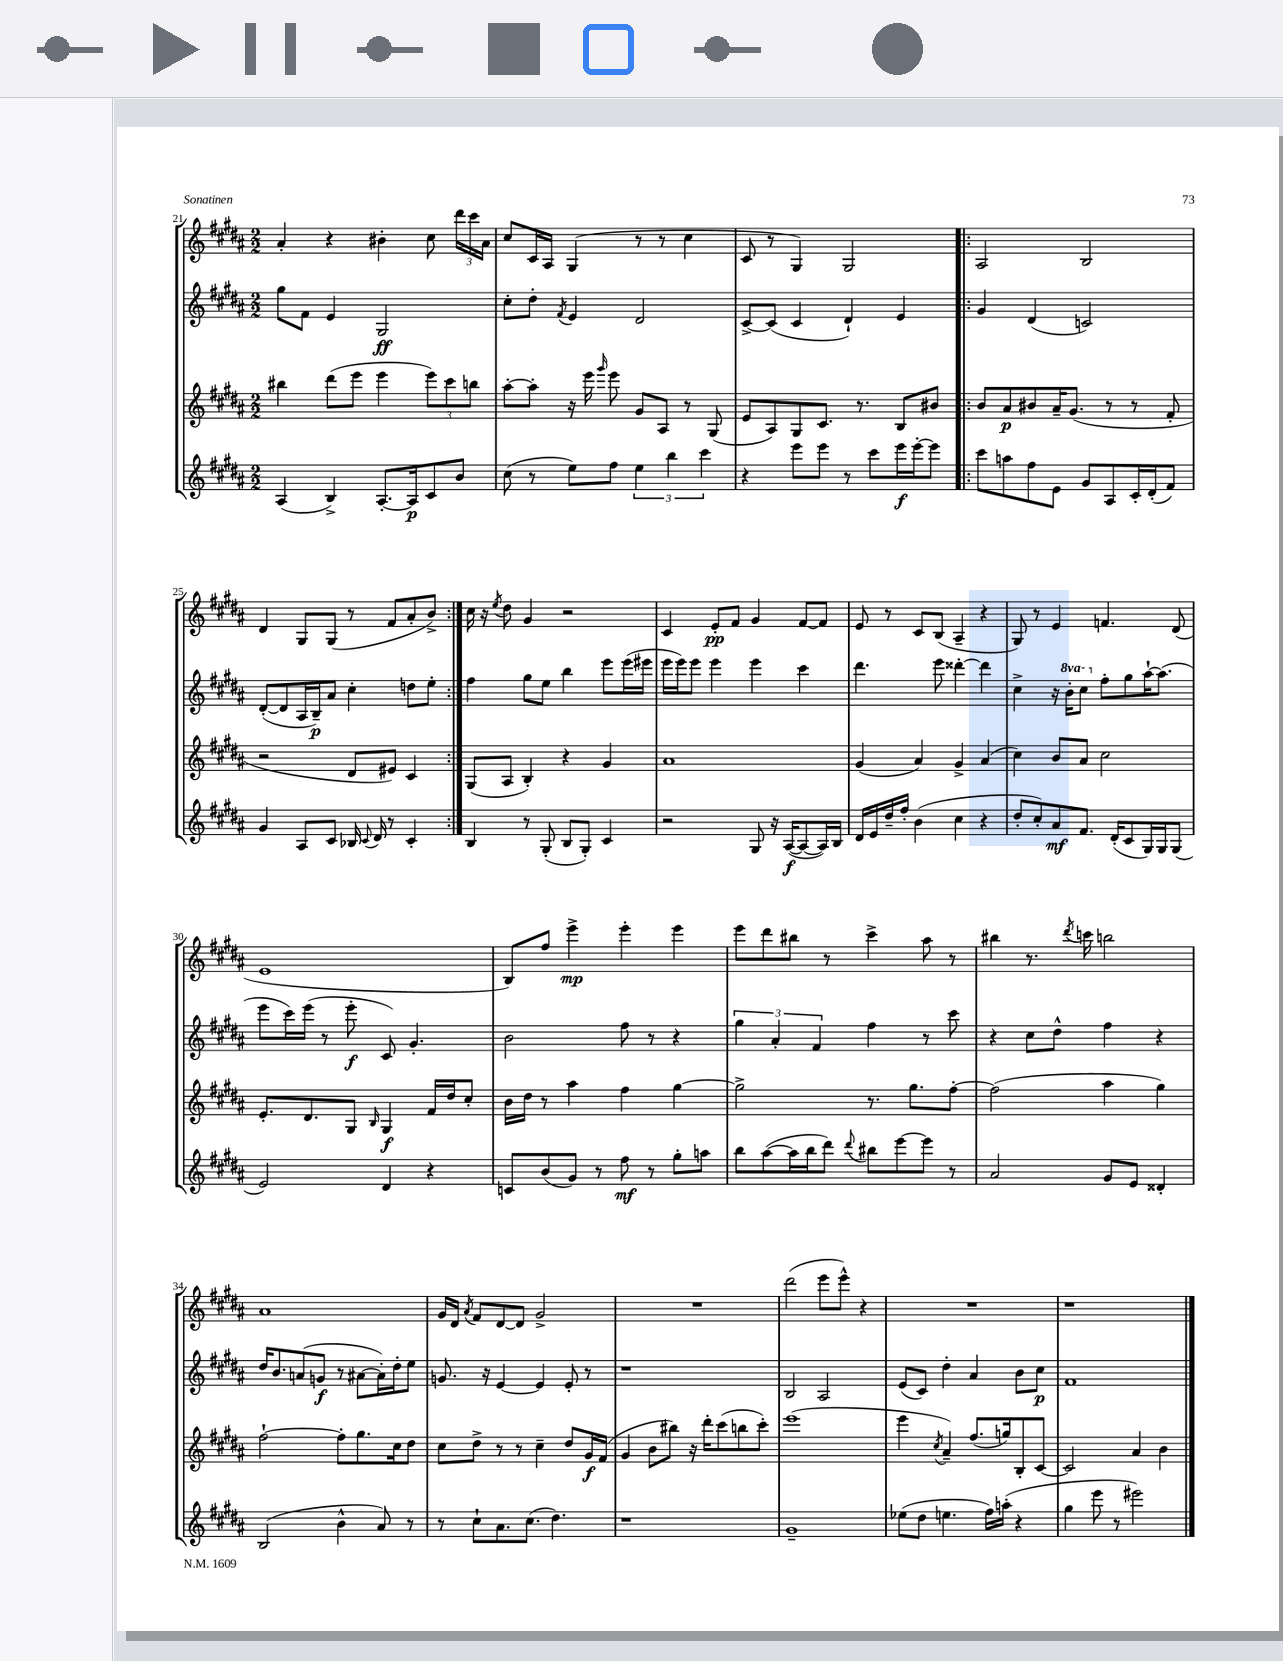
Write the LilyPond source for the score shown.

<<
\new StaffGroup <<
\new Staff = "s0" {
    \clef treble \key b \major \numericTimeSignature \time 2/2
    \autoBeamOff ais'4-. r4 bis'4-. cis''8 \tuplet 3/2 { dis'''16[ cis'''16 ais'16] } |
    cis''8[ cis'16 ais16] gis4( r8 r8 cis''4 |
    cis'8 r8 gis4) gis2 |
    \repeat volta 2 { ais2 b2 |
    dis'4 gis8[ gis8]( r8 fis'8[ ais'8-. b'8]->) | }
    cis''16 r16 \acciaccatura { e''8 } dis''8 gis'4 r2 |
    cis'4 e'8[-.\pp fis'8] gis'4 fis'8[~ fis'8] |
    e'8 r8 cis'8[ b8]( ais4-- r4 |
    gis8) r8 e'4 f'4. dis'8( |
    e'1 |
    b8[) fis''8] e'''4->\mp e'''4-. e'''4 |
    e'''8[ dis'''8 bis''8] r8 cis'''4-> ais''8 r8 |
    bis''4 r8. \acciaccatura { dis'''8 } c'''16 b''2 |
    ais'1 |
    gis'16[ dis'16] \acciaccatura { ais'8 } fis'8[ dis'8~ dis'8] gis'2-> |
    R1 |
    dis'''2( e'''8[ e'''8]-^) r4 |
    R1 |
    r1 \bar "|." |
}
\new Staff = "s1" {
    \clef treble \key b \major \numericTimeSignature \time 2/2 \set Staff.ottavationMarkups = #ottavation-simple-ordinals
    \autoBeamOff gis''8[ fis'8] e'4 gis2\ff |
    cis''8[-. dis''8]-. \acciaccatura { fis'8 } e'4 dis'2 |
    cis'8[~-> cis'8]( cis'4 dis'4-!) e'4 |
    \repeat volta 2 { gis'4 dis'4( c'2) |
    dis'8[~-.( dis'8 ais16 b16--\p) ais'8] cis''4-. d''8[ e''8]-. | }
    fis''4 gis''8[ e''8] b''4 e'''8[ e'''16( eis'''16] |
    e'''16[ e'''16) e'''8] e'''4 e'''4 cis'''4 |
    dis'''4. e'''8 disis'''4~-. disis'''4 |
    cis''4-> r16 \ottava #1 b''16[-. cis'''8] \ottava #0 fis''8[-. gis''8 ais''16~-! ais''8.]( |
    e'''8[ cis'''16) e'''16]( r8 e'''8-.\f cis'8) gis'4.-. |
    b'2 fis''8 r8 r4 |
    \tuplet 3/2 { gis''4 ais'4-. fis'4 } fis''4 r8 cis'''8 |
    r4 cis''8[ dis''8]-^ fis''4 r4 |
    dis''16[ b'8. a'8( g'8]\f r8 ais'8[~ ais'16-.) dis''16-. e''8] |
    g'8. r16 e'4~ e'4 e'8-. r8 |
    r1 |
    b2 ais2 |
    e'8[( cis'8]) dis''4-. ais'4 b'8[ cis''8]\p |
    fis'1 \bar "|." |
}
\new Staff = "s2" {
    \clef treble \key b \major \numericTimeSignature \time 2/2
    \autoBeamOff bis''4 dis'''8[( e'''8] e'''4 \tuplet 3/2 { e'''8[) cis'''8 b''8] } |
    ais''8[~-. ais''8]-. r16 e'''16 \grace { gis'''16 } e'''8 gis'8[ ais8] r8 gis8( |
    e'8[ ais8) gis8 cis'8.] r8. b8[ bis'8] |
    \repeat volta 2 { b'8[ ais'8\p bis'8 ais'16-- gis'8.]( r8 r8 fis'8-. |
    r2 dis'8[ eis'8]) cis'4 | }
    gis8[( ais8] b4-.) r4 gis'4 |
    ais'1 |
    gis'4( ais'4) gis'4-> ais'4( |
    cis''4) b'8[ ais'8] cis''2 |
    e'8.[-. dis'8. gis8] \grace { b16 } gis4\f fis'16[ dis''16 cis''8]-. |
    b'16[ dis''16] r8 ais''4 fis''4 gis''4~ |
    gis''2-> r8. gis''8.[ fis''8]~-. |
    fis''2( ais''4 gis''4) |
    fis''2~-! fis''8[-. gis''8. cis''16 dis''8] |
    cis''8[ dis''8]-> r8 r8 cis''4-- dis''8[ gis'16\f fis'16]( |
    gis'4 b'8[ bis''8]) r16 dis'''16[-. cis'''8( b''8 cis'''8]-.) |
    e'''1( |
    e'''4 \acciaccatura { cis''8 } ais'4--) fis''8.[( g''16) b8-. cis'8]~ |
    cis'2 ais'4 b'4 \bar "|." |
}
\new Staff = "s3" {
    \clef treble \key b \major \numericTimeSignature \time 2/2
    \autoBeamOff ais4( b4->) ais8.[~-. ais16\p cis'8 b'8] |
    cis''8( r8 e''8[) fis''8] \tuplet 3/2 { e''4 b''4 cis'''4 } |
    r4 e'''8[ e'''8] r8 cis'''8[ e'''16\f e'''16~-. e'''8] |
    \repeat volta 2 { cis'''8[ a''8 fis''8 e'8] gis'8[ ais8 cis'16-. dis'16-.( fis'8]) |
    gis'4 ais8[ cis'8] bes16 \appoggiatura { cis'8 } dis'16 r8 cis'4-. | }
    b4 r8 gis8-.( b8[ gis8]-.) cis'4 |
    r2 gis8 r16 ais16[~\f( ais8~ ais16) b16] |
    dis'16[ e'16 dis''16-- fis''16]-. b'4( cis''4 r4 |
    dis''8[-. cis''8-.) ais'8\mf fis'8.] dis'16[-.( cis'8 gis16) gis16 gis8]( |
    e'2) dis'4 r4 |
    c'8[ b'8( gis'8]) r8 fis''8\mf r8 gis''8[-. a''8] |
    b''8[ ais''8~( ais''16 b''16 dis'''8]) \appoggiatura { dis'''8 } bis''8[ e'''8~ e'''8] r8 |
    ais'2 gis'8[ e'8] disis'4-. |
    b2( b'4-^ ais'8) r8 |
    r8 cis''8[-! ais'8. cis''8.]( dis''4.) |
    r1 |
    gis'1-- |
    ees''8[( dis''8] e''4. fis''16[) a''16]-.( r4 |
    gis''4 e'''8 r8 eis'''2) \bar "|." |
}
>>
>>
\layout { \context { \Score currentBarNumber = #21 } }
